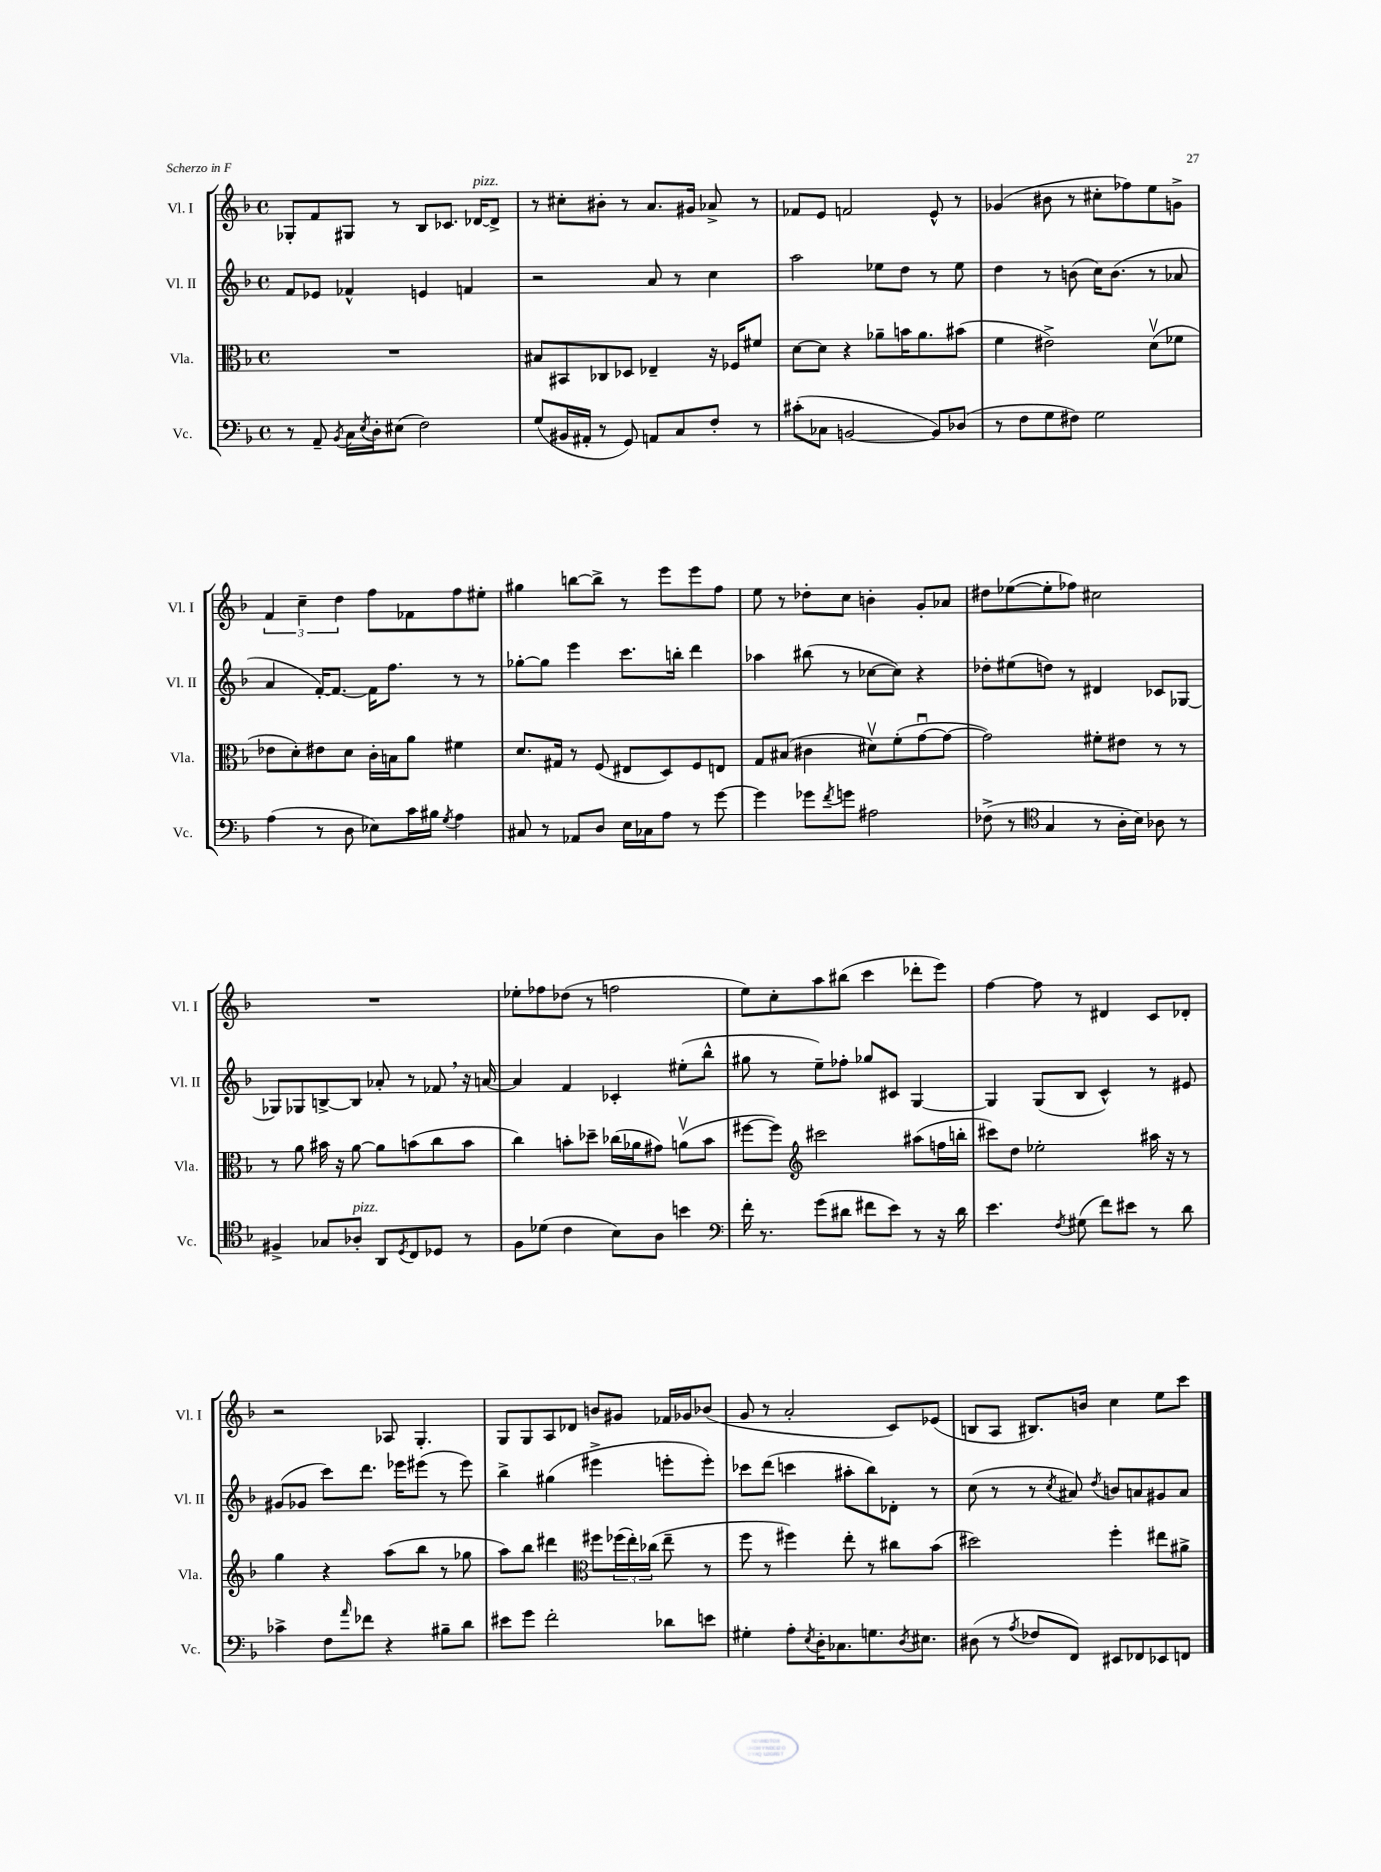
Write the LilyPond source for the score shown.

<<
\new StaffGroup <<
\new Staff = "s0" \with { instrumentName = "Vl. I" shortInstrumentName = "Vl. I" } {
    \clef treble \key f \major \defaultTimeSignature \time 4/4
    ges8-. f'8 gis8 r8 bes8 ces'8. des'16~^\markup { \italic "pizz." } des'8-> |
    r8 cis''8-. bis'8-. r8 a'8. gis'16 aes'8-> r8 |
    fes'8 e'8 f'2 e'8-^ r8 |
    ges'4( bis'8 r8 cis''8-. fes''8) e''8 g'8-> |
    \tuplet 3/2 { f'4 c''4-- d''4 } f''8 fes'8 f''8 eis''8-. |
    gis''4 b''8~ b''8-> r8 e'''8 e'''8 f''8 |
    e''8 r8 des''8-. c''8 b'4-. g'8-. aes'8 |
    dis''8 ees''8~( ees''8-. fes''8) cis''2 |
    R1 |
    ees''8-. fes''8 des''8( r8 f''2 |
    e''8) c''8-. a''8 bis''8( c'''4 des'''8-. e'''8) |
    f''4~ f''8 r8 dis'4 c'8 des'8-. |
    r2 aes8 g4.-. |
    g8 g8 a8 des'8 b'8 gis'8 fes'16 ges'16 bes'8( |
    g'8 r8 a'2-. c'8) ees'8( |
    b8 a8 bis8.) b'16 c''4 e''8 c'''8 \bar "|." |
}
\new Staff = "s1" \with { instrumentName = "Vl. II" shortInstrumentName = "Vl. II" } {
    \clef treble \key f \major \defaultTimeSignature \time 4/4
    f'8 ees'8 fes'4-^ e'4 f'4 |
    r2 a'8 r8 c''4 |
    a''2 ees''8 d''8 r8 ees''8 |
    d''4 r8 b'8( c''16) b'8.( r8 aes'8 |
    a'4 f'16~-.) f'8.~ f'16 f''8. r8 r8 |
    ges''8~-. ges''8 e'''4 c'''8. b''16-. d'''4 |
    aes''4 bis''8( r8 ces''8~ ces''8) r4 |
    des''8-. eis''8( d''8) r8 dis'4 ces'8 ges8~ |
    ges8 ges8 b8~-> b8 aes'8-. r8 fes'8 \breathe r16 a'16~ |
    a'4 f'4 ces'4-. eis''8-.( bes''8-^ |
    gis''8 r8 e''8--) fes''8-. ges''8 cis'8 g4~ |
    g4 g8( bes8 c'4-^) r8 eis'8 |
    gis'8( ges'8 c'''8) d'''8. ees'''16 eis'''8( r8 eis'''8) |
    bes''4-> gis''4( eis'''4-> e'''8-. e'''8-.) |
    ces'''8 d'''8( c'''4 ais''8-. bes''8) des'8-. r8 |
    c''8( r8 r8 \acciaccatura { c''8 } ais'8) \acciaccatura { d''8 } b'8 a'8 gis'8 a'8 \bar "|." |
}
\new Staff = "s2" \with { instrumentName = "Vla." shortInstrumentName = "Vla." } {
    \clef alto \key f \major \defaultTimeSignature \time 4/4
    R1 |
    bis8 bis,8 ces8 des8 ees4-- r16 fes16 fis'8 |
    d'8~ d'8 r4 aes'8-- b'16 aes'8. bis'8( |
    f'4 eis'2->) d'8\upbow( fes'8 |
    ees'8 d'8-.) eis'8 d'8 c'16-. b16 a'8 fis'4 |
    d'8. gis16 r8 f8( eis8 d8) f8 e8 |
    g8 bis8( cis'4 dis'8\upbow) f'8-.( g'8~\downbow g'8~ |
    g'2) fis'8-. eis'8 r8 r8 |
    r8 a'8 bis'16 r16 a'8~ a'8 b'8( c''8 b'8 |
    c''4) b'8-. des''8-- ces''16( aes'16 gis'8) a'8\upbow( b'8 |
    fis''8~ fis''8) \clef treble cis'''2 ais''8( f''16 b''16-. |
    cis'''8) d''8 ees''2-. ais''16 r16 r8 |
    g''4 r4 a''8( bes''8 r8 ges''8 |
    a''8) bes''8 dis'''4 \clef alto fis''8 \tuplet 3/2 { fes''16( e''16-.) ces''16( } e''8-- r8 |
    f''8 r8 fis''4) e''8-. r8 cis''8 bes'8( |
    dis''2) f''4-. eis''8 ais'8-> \bar "|." |
}
\new Staff = "s3" \with { instrumentName = "Vc." shortInstrumentName = "Vc." } {
    \clef bass \key f \major \defaultTimeSignature \time 4/4
    r8 a,8-- \acciaccatura { bes,8 } c16 \acciaccatura { e8 } d16-. eis8( f2) |
    g8( bis,16 ais,16-. r8 g,8) a,8 c8 f8-. r8 |
    cis'8-.( ces8 b,2~ b,8) des8( |
    r8 f8 g8 fis8) g2 |
    a4( r8 d8 ees8) c'16 bis16 \acciaccatura { g8 } a4 |
    cis8 r8 aes,8 d8 e16 ces16 a8 r8 g'8~ |
    g'4 ges'8 \acciaccatura { f'8 } g'8 ais2 |
    fes8->( r8 \clef tenor g4 r8 a16-. bes16) aes8 r8 |
    fis4-> ges8 aes8-.^\markup { \italic "pizz." } a,8 \acciaccatura { d8 } c8 des8 r8 |
    f8 des'8( c'4 bes8) a8 b'4 |
    \clef bass f'16-. r8. g'8( dis'8 fis'8 e'8) r8 r16 dis'16 |
    e'4. \acciaccatura { f8 } gis8( f'8) eis'8 r8 d'8 |
    ces'4-> f8 \grace { a'16 } fes'8 r4 bis8-- d'8 |
    eis'8 g'8 f'2-. des'8 e'8 |
    gis4-. a8-. \acciaccatura { e8 } d16-. ces8. g8. \acciaccatura { d8 } eis8. |
    dis8( r8 \acciaccatura { a8 } fes8 f,8) eis,8 fes,8 ees,8 f,8 \bar "|." |
}
>>
>>
\layout { \context { \Score \remove "Bar_number_engraver" } }
